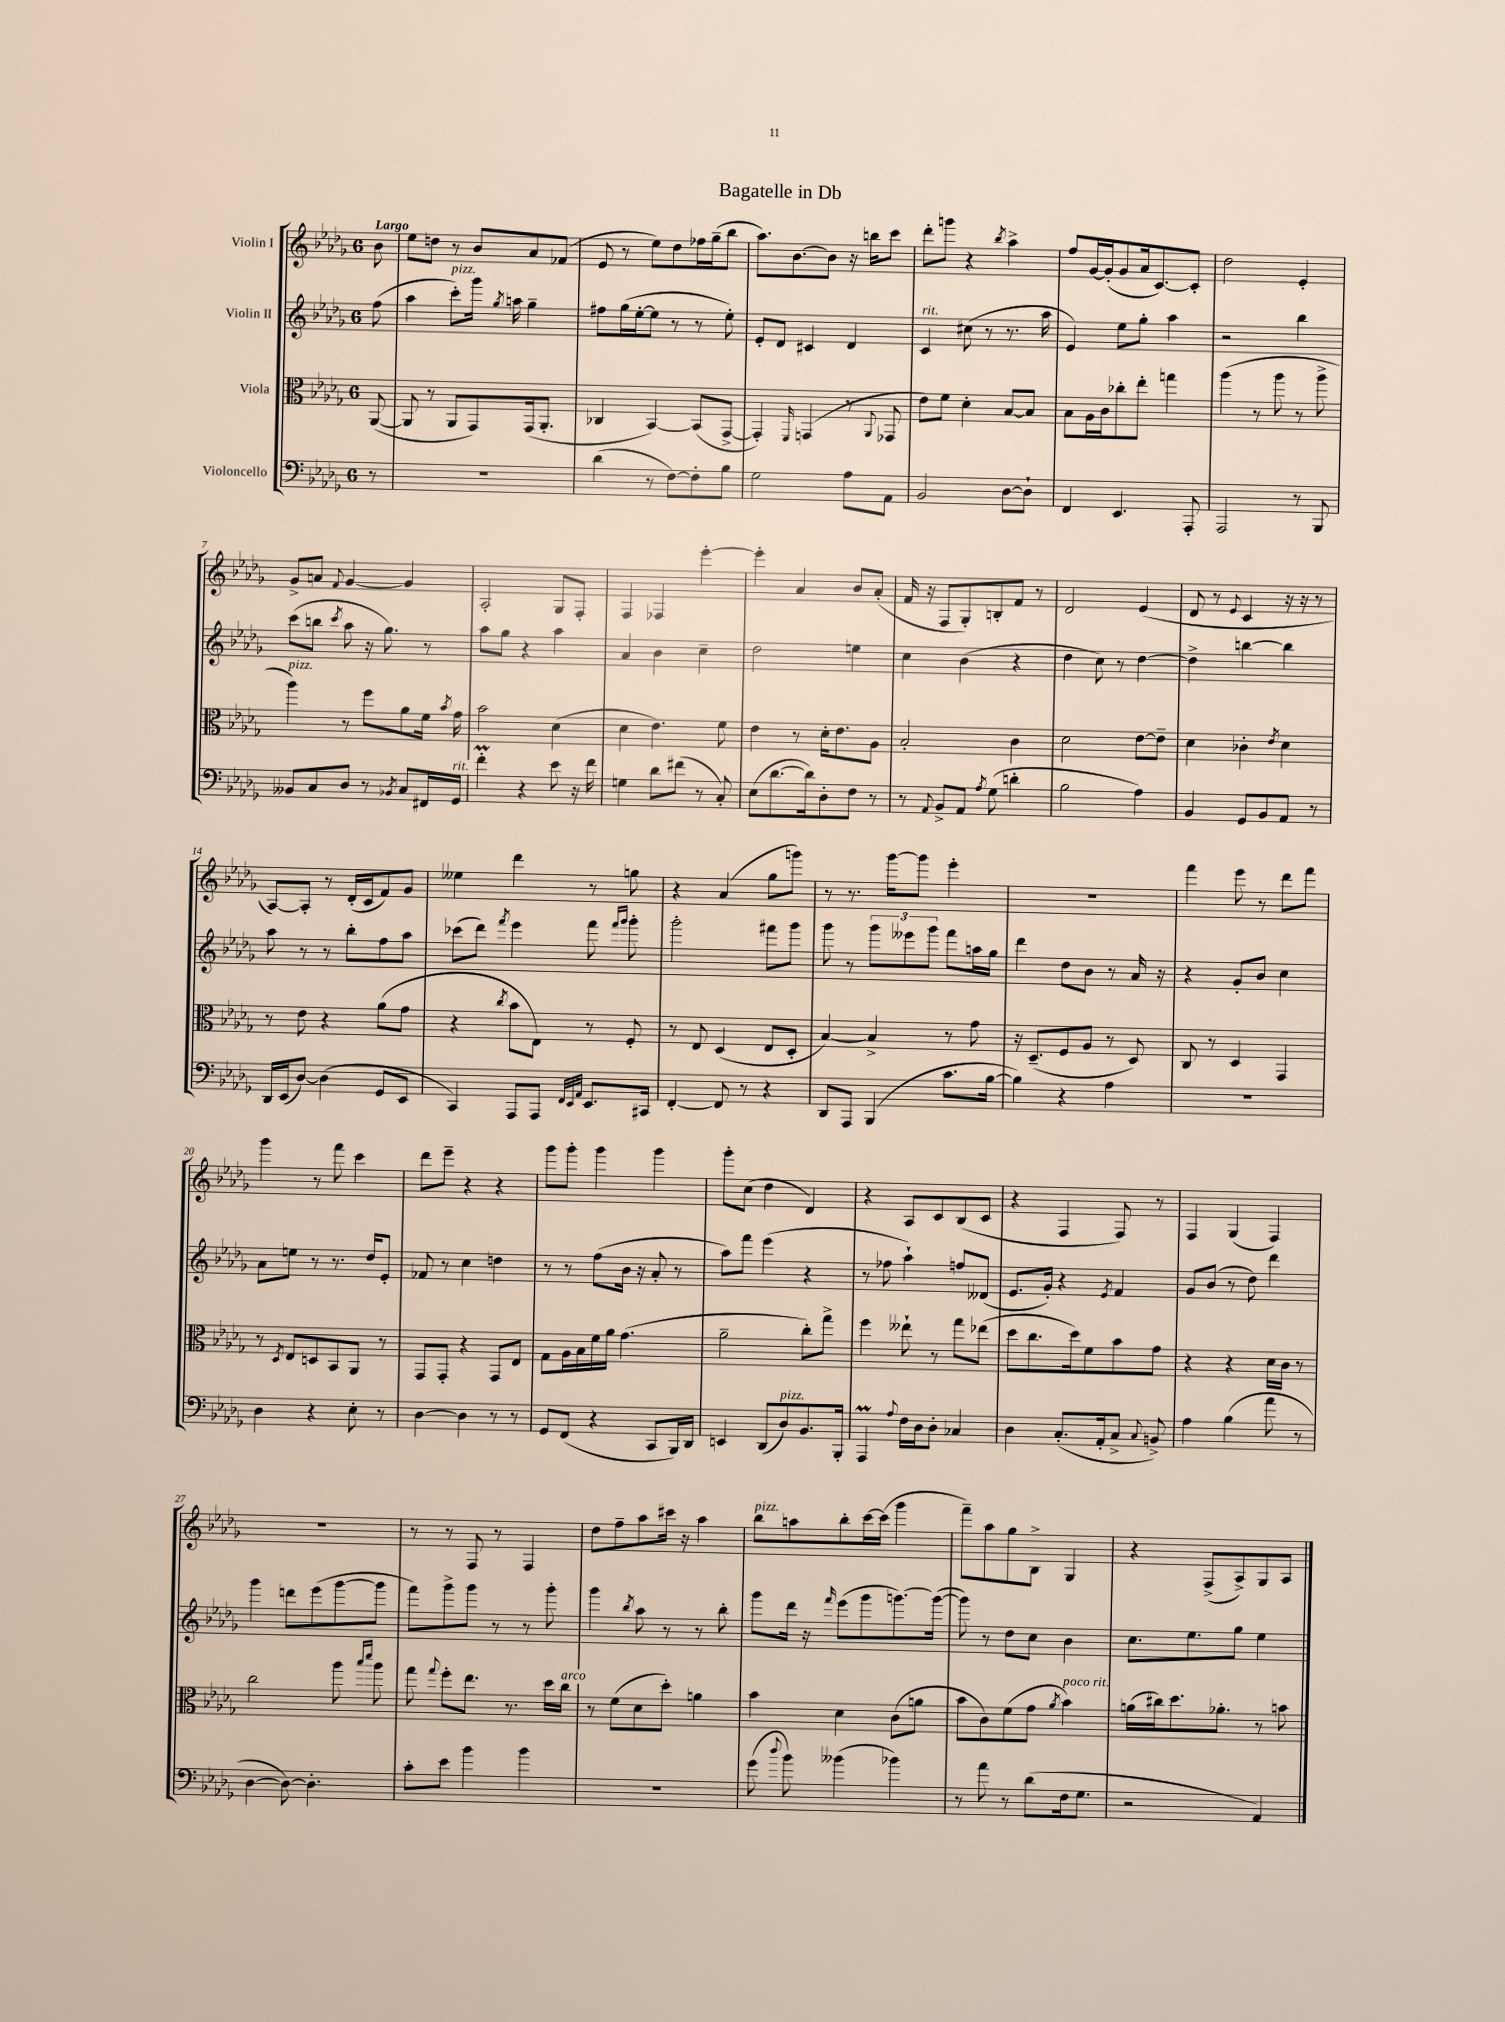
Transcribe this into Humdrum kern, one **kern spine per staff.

**kern	**kern	**kern	**kern
*part4	*part3	*part2	*part1
*staff4	*staff3	*staff2	*staff1
*I"Violoncello	*I"Viola	*I"Violin II	*I"Violin I
*clefF4	*clefC3	*clefG2	*clefG2
*k[b-e-a-d-g-]	*k[b-e-a-d-g-]	*k[b-e-a-d-g-]	*k[b-e-a-d-g-]
*M6/8	*M6/8	*M6/8	*M6/8
=	=	=	=
!	!	!	!LO:TX:a:B:t=Largo
8r	([8AA-/	(8ff\	8b-\
=1	=1	=1	=1
2.r	8AA-/]	4aa-\	8ee-\L
.	8r	.	8ddn\J
!	!	!LO:TX:a:i:t=pizz.	!
.	8AA-/L	8ccc'\L)	8r
.	8GG-/)	16ggg-\Jk	8b-/L
.	.	8qgg-/	.
.	.	16aan\	.
.	(16GG-/k	4gg-~\	8a-/
.	8.AA-'/J	.	.
.	.	.	(8f-X/J
=2	=2	=2	=2
(4d-\	4C-X/	8ff#X\L	8e-/
.	.	(16gg-\L	8r
.	.	[16ee-'\J	.
8r	[4BB-/)	8ee-\J]	8ee-\L)
[8F\L)	.	8r	8dd-\
8F'\]	(8BB-/L]	8r	16ff-X\L
.	.	.	(16gg-~\J
8B-\J	[8GG-^/J	8ee-'\)	8bb-\J
=3	=3	=3	=3
2G-\	4GG-'/])	8e-'/L	8.aa-\L)
.	.	8d-/J	.
.	.	.	[8.b-\
.	16qqFF/	.	.
.	(4GGn/	4c#X/	.
.	.	.	8b-\J]
8A-\L	8r	4d-/	16r
.	.	.	16bbn\KL
.	8qqAA-/	.	.
8AA-\J	8GG-X/	.	8ccc\J
=4	=4	=4	=4
!	!	!LO:TX:a:i:t=rit.	!
2BB-/	8e-\L)	4c/	8ddd-'\L
.	8f\J	.	8gggn\J
.	4d-'\	(8cc#X\	4r
.	.	8r	.
.	.	.	8qbb-/
[8D-\L	[8B-/L	8.r	4aa-^\
8D-`\J]	8B-/J]	.	.
.	.	16aa-\	.
=5	=5	=5	=5
4FF/	8B-\L	4e-/)	8ff/L
.	16A-\L	.	[16g-/L
.	16c\J	.	(16g-'/J]
4.EE-/	8cc-X'\	8ee-\L	8g-/
.	8ee-'\J	8gg-'\J	16a-/k
.	.	.	[8.c/)
.	4ggn\	4aa-\	.
8AAA-'/	.	.	8c'/J]
=6	=6	=6	=6
2AAA-/	(4aa-\	2r	2dd-\
.	8r	.	.
.	8aa-\	.	.
8r	8r	4bb-\	4e-'/
8BBB-/	8aa-^\	.	.
!!LO:LB:g=z
=7	=7	=7	=7
!	!LO:TX:a:i:t=pizz.	!	!
8BB--X/L	4aa-\)	(8ccc\L	8g-^/L
8C/	.	8bbn\J	8an/J
.	.	8qccc/	8qqf/
8D-/J	8r	8aa-\	[4g-/
8r	8ff\L	16r	.
.	.	8.gg-\)	.
8qBB-X/	.	.	.
8C/L	8a-\	.	4g-/]
16FF#X/L	16f\Jk	8r	.
.	8qb-/	.	.
!LO:TX:a:i:t=rit.	!	!	!
16GG-/JJ	16g-\	.	.
=8	=8	=8	=8
4fm'\	2b-\	8aa-\L	2A-'/
.	.	8gg-\J	.
4r	.	4r	.
8e-\	(4d-\	4aa-\	8G-/L
16r	.	.	8F'/J
16f\	.	.	.
=9	=9	=9	=9
4Gn\	4d-\	4a-/	4F/
8d-\L	4.e-\)	4b-\	4F-X/
(8f#X\J	.	.	.
8r	.	4cc~\	[4eee-'\
8C'/)	8f\	.	.
=10	=10	=10	=10
(8E-\L	4e-\	2dd-\	4eee-'\]
[8.d-\	.	.	.
.	8r	.	4a-/
16d-\k])	.	.	.
8D-'\	16d-'\KL	.	.
.	8.e-\	.	.
8F\J	.	4een\	8b-/L
8r	8A-\J	.	(8a-'/J
=11	=11	=11	=11
8r	2B-'/	4cc\	16f/
.	.	.	16r
8qqAA-/	.	.	.
8BB-^/L	.	.	8F/L
8AA-/J	.	(4b-\	8G-'/)
8qA-/	.	.	.
(8G-\	.	.	8Bn'/
4dn'\	4c\	4r	8f/J
.	.	.	8r
=12	=12	=12	=12
2B-\	2d-\	4dd-\	2d-/
.	.	8cc\)	.
.	.	8r	.
4A-\)	[8e-\L	[4dd-\	(4e-/
.	8e-~\J]	.	.
=13	=13	=13	=13
4BB-/	4d-\	4dd-^\]	8d-/
.	.	.	8r
.	.	.	8qqe-/
8GG-/L	4c-X'\	[4bbn\	4c/
8BB-/	.	.	.
.	8qe-/	.	.
8AA-/J	4d-\	4bb\]	16r
.	.	.	16r
8r	.	.	8r
!!LO:LB:g=z
=14	=14	=14	=14
16DD-/LL	8r	8aa-\	[8A-/L)
(16EE-/J	.	.	.
[8D-/J)	8e-\	8r	8A-'/J]
(4D-\]	4r	8r	8r
.	.	8bb-'\L	(16d-'/LL
.	.	.	16c/J
8GG-/L	(8a-\L	8ff\	8f/)
8EE-/J	8g-\J	8aa-\J	8g-/J
=15	=15	=15	=15
4CC/)	4r	(8ccc-X\L	4ee--X\
.	.	8ddd-\J)	.
.	8qcc/	8qfff/	.
8AAA-/L	8b-\L	4eee-\	4ddd-\
8AAA-/J	8E-\J)	.	.
32qqFF/LLL	.	.	.
32qqEE-/	.	.	.
32qqAA-/JJJ	.	.	.
8.EE-/L	8r	8fff\	8r
.	.	16qqfff/LL	.
.	.	16qqggg-/JJ	.
.	8F'/	8ggg-'\	8ggn\
16CC#X/Jk	.	.	.
=16	=16	=16	=16
[4FF'/	8r	2ggg-'\	4r
.	8E-/	.	.
8FF/]	(4D-/	.	(4a-/
8r	.	.	.
4r	8E-/L	8fff#X\L	8gg-\L
.	8D-'/J	8ggg-\J	8gggn\J)
=17	=17	=17	=17
8DD-/L	[4B-/)	8ggg-\	8r
8AAA-/J	.	8r	8.r
(4BBB-/	4B-^/]	12ggg-\L	.
.	.	.	[16ggg-\KL
.	.	12eee--X\	.
.	.	.	8ggg-\J]
.	.	12ggg-\J	.
8.c\L	8r	8fff\L	4eee-'\
.	8g-\	16aan\L	.
[16B-\Jk	.	16gg-\JJ	.
=18	=18	=18	=18
4B-\])	16r	4ddd-\	2.r
.	(8.D-~/L	.	.
4r	8F/	8dd-\L	.
.	8A-/J	8b-\J	.
4A-\	8r	8r	.
.	8D-/)	16a-/	.
.	.	16r	.
=19	=19	=19	=19
2.r	8C/	4r	4fff\
.	8r	.	.
.	4D-/	8g-'/L	8eee-\
.	.	8b-/J	8r
.	4GG-/	4cc\	8ddd-\L
.	.	.	8fff\J
!!LO:LB:g=z
=20	=20	=20	=20
4D-\	8r	8a-\L	4ggg-\
.	8qD-/	.	.
.	8E-/L	8een\J	.
4r	8Dn/	8r	8r
.	8BB-/	8.r	8fff\
8E-'\	8AA-/J	.	4ccc\
.	.	16dd-/KL	.
8r	8r	8e-'/J	.
=21	=21	=21	=21
[4D-\	8GG-/L	8f-X/	8ddd-\L
.	8GG-'/J	8r	8eee-~\J
4D-\]	4r	4cc\	4r
8r	8GG-/L	4ddn\	4r
8r	8E-/J	.	.
=22	=22	=22	=22
8GG-/L	8G-\L	8r	8ggg-\L
(8FF/J	16A-\L	8r	8ggg-'\J
.	16B-\	.	.
4r	16f\	(8ff\L	4ggg-\
.	16a-\JJ	.	.
.	(4.g-\	16b-\Jk	.
.	.	16r	.
8CC/L	.	8a-'/	4ggg-\
16BBB-/L)	.	8r	.
16DD-/JJ	.	.	.
=23	=23	=23	=23
4EEn/	2a-~\	8aa-\L)	8ggg-'\L
.	.	8fff\J	(8cc\J
(8DD-/L	.	(4eee-\	4dd-\
!LO:TX:a:i:t=pizz.	!	!	!
8D-/)	.	.	.
8.BB-/	8cc'\L)	4r	4d-/)
.	8gg-^\J	.	.
16BBB-'/Jk	.	.	.
=24	=24	=24	=24
4AAA-M/	4ff\	8r	4r
.	.	8ff-X\	.
8qqA-/	.	.	.
16F\LL	8ee--X`\	4aa-`\)	8A-/L
16D-\J	.	.	.
8D-'\J	8r	.	8c/
4C-X/	8gg-\L	8ffn/L	(8B-/
.	(8ee-X\J	(8d--X/J	8c/J
=25	=25	=25	=25
4D-\	8dd-\L	8.e-/L	4r
.	8.cc\	.	.
.	.	16g-'/Jk)	.
(8.C'/L	.	4r	4F/
.	16dd-\k)	.	.
.	8f\	.	.
16AA-'/k	.	.	.
.	.	8qe-/	.
8C^/J	8b-\	4f/	8F/)
8qqC/	.	.	.
8BBn^/)	8g-\J	.	8r
=26	=26	=26	=26
4A-\	4r	8g-/L	4F/
.	.	(8b-/J	.
(4B-\	4r	8r	(4G-/
.	.	8dd-\)	.
8a-\	16d-\LL	4ddd-\	4F/)
.	16c\JJ	.	.
8r	8r	.	.
!!LO:LB:g=z
=27	=27	=27	=27
[4D-\	2cc\	4ggg-\	2.r
8D-\_)	.	8dddn\L	.
4.D-'\]	.	(8eee-\	.
.	8aa-\	[8ggg-\	.
.	16qqbb-/LL	.	.
.	16qqddd-/JJ	.	.
.	8aa-\	8ggg-\J]	.
=28	=28	=28	=28
8c'\L	8gg-\	8fff\L)	8r
.	8qqgg-/	.	.
8e-\J	8ff'\L	8ggg-^\	8r
4b-\	8.ee-\J	8ggg-\J	8F/
.	.	8r	8r
.	8.r	.	.
4b-\	.	8r	4F/
.	16dd-\LL	8ggg-'\	.
!	!LO:TX:a:i:t=arco	!	!
.	16cc\JJ	.	.
=29	=29	=29	=29
2.r	8r	4ggg-\	8dd-\L
.	(8f\L	.	8ff~\
.	.	8qbb-/	.
.	8d-\	8aa-\	8aa-\
.	8dd-'\J)	8r	16ccc#X\Jk
.	.	.	16r
.	4an\	8r	4aa-\
.	.	8bb-'\	.
=30	=30	=30	=30
!	!	!	!LO:TX:a:i:t=pizz.
(8g-\	4b-\	8ggg-\L	8bb-\L
8qqdd-/	.	.	.
8b-\)	.	16ddd-\Jk	8aan\
.	.	16r	.
.	.	16qqfff/	.
(4b--X\	4d-\	(8eee-\L	8bb-'\
.	.	8ggg-\	[16ccc\L
.	.	.	(16ccc\JJ]
4b-X\)	(8c\L	[8.gggn\)	4ggg-\
.	8an\J	.	.
.	.	(16ggg\Jk_	.
=31	=31	=31	=31
8r	8b-\L	8ggg\])	8fff~\L)
8a-\	8c\)	8r	8aa-\
8r	(8f\	8dd-\L	8gg-\
(8d-\L	8g-\J	8cc\J	8B-^\J
.	8qa-/	.	.
!	!LO:TX:a:i:t=poco rit.	!	!
16F\k	4b-\)	4b-\	4G-/
8.G-\J	.	.	.
=32	=32	=32	=32
2r	(16an\LL	8.cc\L	4r
.	16cc#X\J)	.	.
.	8.dd-\	.	.
.	.	8.ee-\	.
.	.	.	(8F^/L
.	8.a-X'\J	.	.
.	.	8gg-\J	8A-^/)
4AA-/)	8r	4ee-\	8G-/
.	8bn\	.	8A-/J
==	==	==	==
*-	*-	*-	*-
